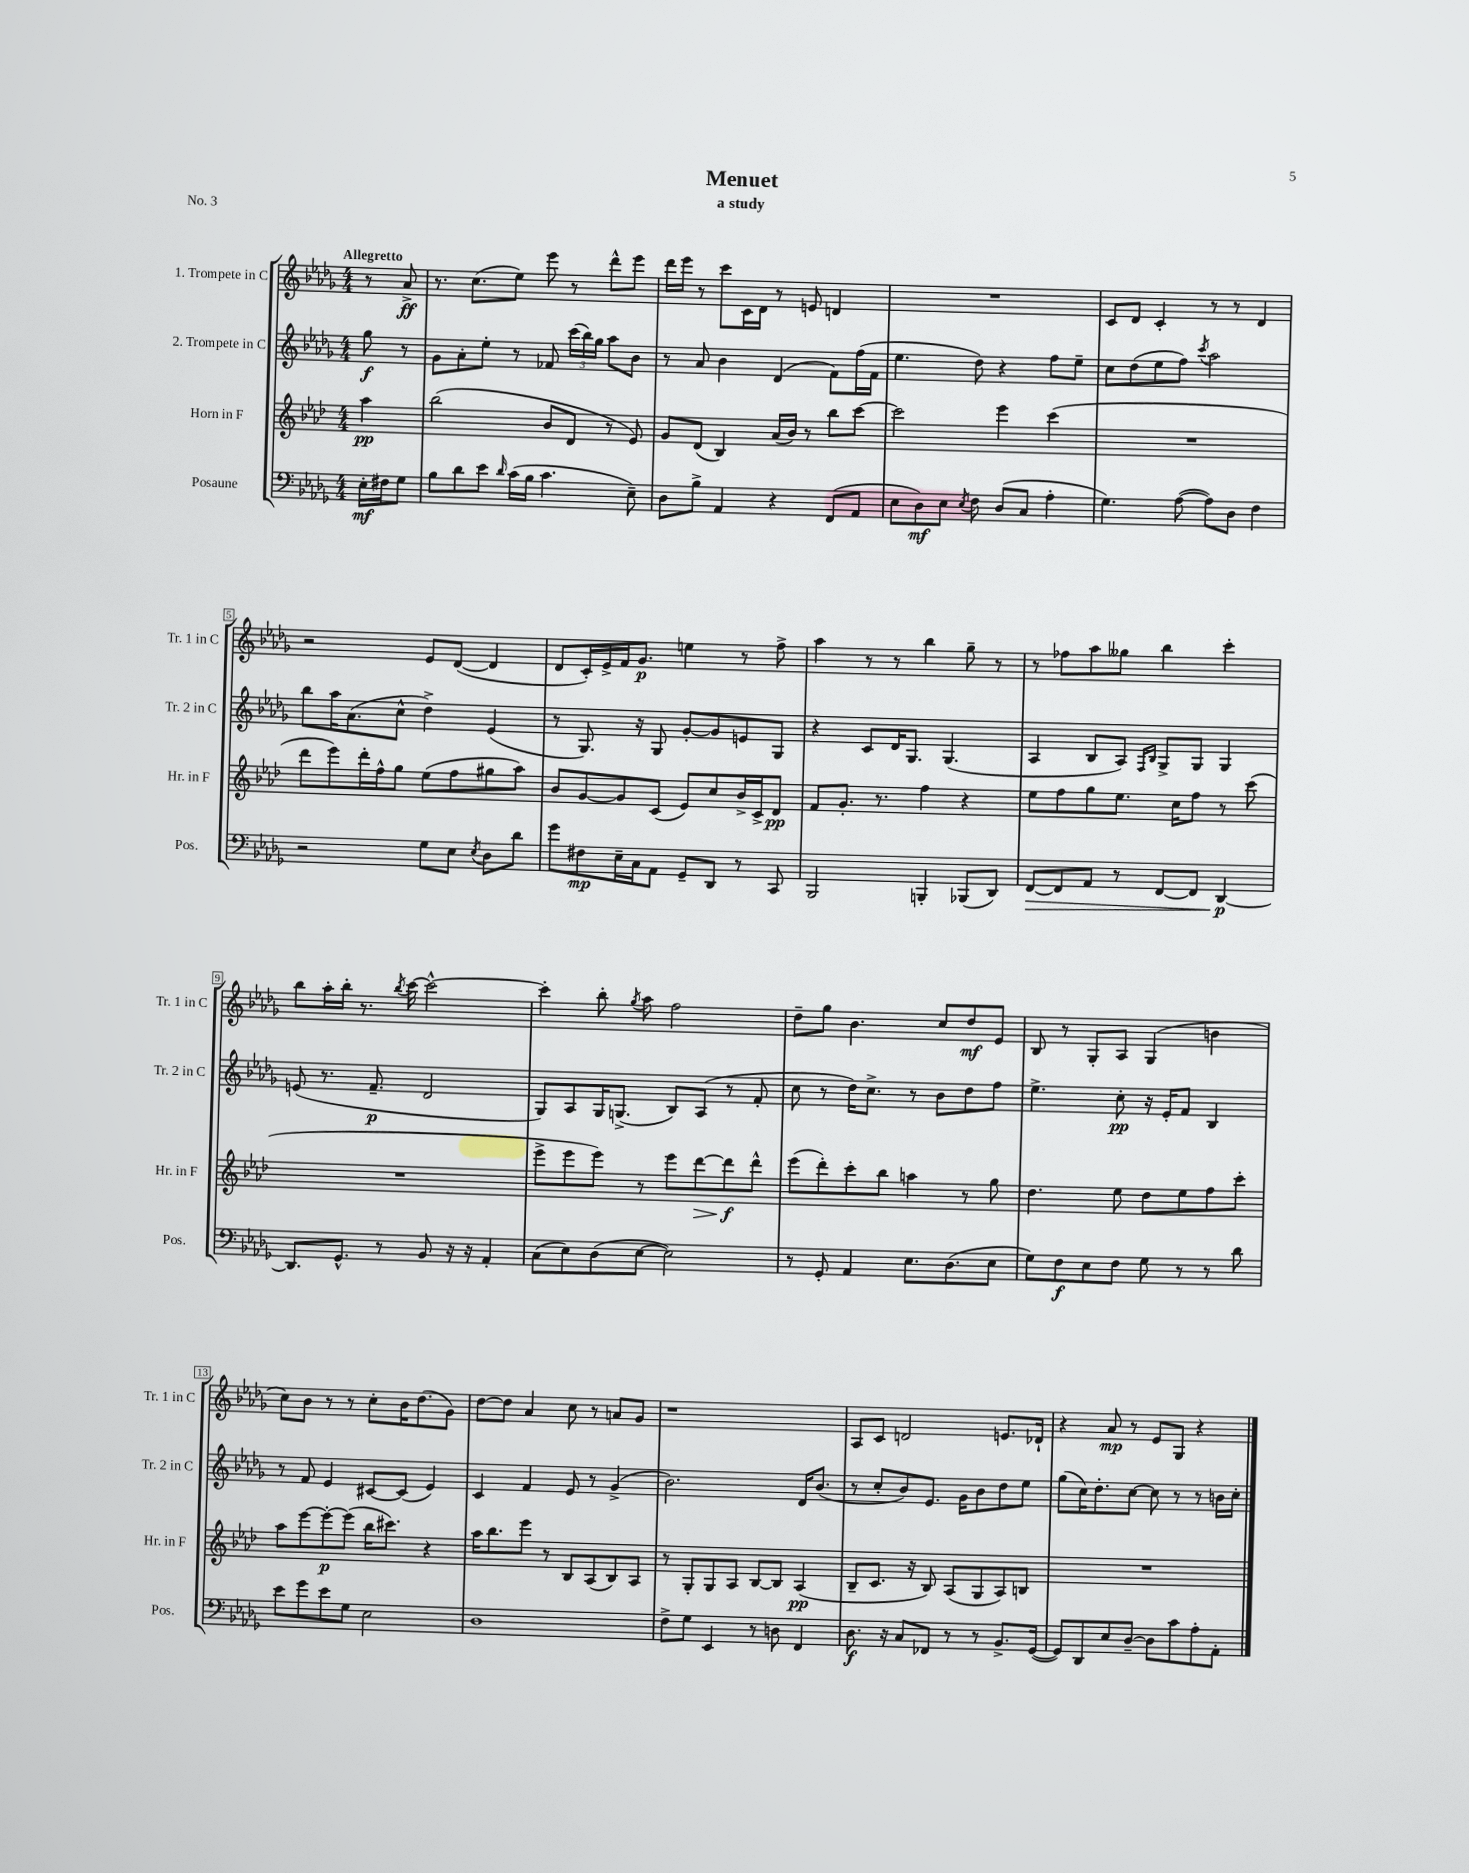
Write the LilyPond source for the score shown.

\header { title = "Menuet" subtitle = "a study" piece = "No. 3" }
<<
\new StaffGroup <<
\new Staff = "s0" \with { instrumentName = "1. Trompete in C" shortInstrumentName = "Tr. 1 in C" } {
    \clef treble \key des \major \numericTimeSignature \time 4/4 \partial 4 \tempo "Allegretto"
    \autoBeamOff r8 aes'8->\ff |
    r8. c''8.[( ees''8]) ees'''8 r8 des'''8[-^ ees'''8] |
    des'''16[ ees'''16] r8 c'''8[ c'16 des'16] r8 e'8 d'4 |
    R1 |
    c'8[ des'8] c'4-. r8 r8 des'4 |
    r2 ees'8[ des'8]~( des'4 |
    des'8[ c'16-.) ees'16-> f'16 ges'8.]\p e''4 r8 f''8-> |
    aes''4 r8 r8 bes''4 ges''8-- r8 |
    r8 fes''8[ aes''8 geses''8] bes''4 c'''4-. |
    bes''8[ aes''16-. bes''16]-. r8. \acciaccatura { bes''8 } c'''16~ c'''2~-^ |
    c'''4-. bes''8-. \acciaccatura { ges''8 } aes''8 f''2 |
    des''8[-- ges''8] bes'4. c''8[ des''8\mf ees'8] |
    bes8 r8 ges8[-. aes8] ges4( b'4 |
    c''8[) bes'8] r8 r8 c''8[-. bes'16 des''8.( ges'8]) |
    des''8[~ des''8] aes'4 c''8 r8 a'8[ ges'8] |
    r1 |
    aes8[ c'8] d'2 e'8.[ des'16]-! |
    r4 aes'8\mp r8 ees'8[ ges8] r4 \bar "|." |
}
\new Staff = "s1" \with { instrumentName = "2. Trompete in C" shortInstrumentName = "Tr. 2 in C" } {
    \clef treble \key des \major \numericTimeSignature \time 4/4 \partial 4
    \autoBeamOff ges''8\f r8 |
    ges'8[ aes'8-. ees''8]-. r8 fes'8 \tuplet 3/2 { c'''16[( bes''16) ges''16] } aes''8[ bes'8] |
    r8 aes'8 bes'4 des'4( f'8[) f''16( f'16] |
    ees''4. des''8) r4 f''8[ ees''8]-- |
    c''8[ des''8( ees''8 f''8]) \acciaccatura { c'''8 } aes''2 |
    bes''8[ aes''16 aes'8.( c''8]-^ des''4->) ees'4( |
    r8 ges8.) r16 ges8 ges'8[~-. ges'8 e'8 ges8] |
    r4 c'8[ des'16 ges8.] ges4.( |
    aes4 bes8[ aes8]) \grace { f16[ bes16] } ges8[-> ges8] ges4 |
    e'8( r8. f'8.--\p des'2 |
    ges8[) aes8 ges16 g8.]->( bes8[) aes8]( r8 f'8-. |
    c''8 r8 des''16[) c''8.]-> r8 bes'8[ des''8 f''8] |
    ees''4.-> c''8-.\pp r16 ees'16[-. f'8] bes4 |
    r8 f'8 ees'4 cis'8[~ cis'8]( ees'4) |
    c'4 f'4 ees'8 r8 ges'4->( |
    bes'2.) des'16[ bes'8.]( |
    r8 c''8[-. bes'8) ees'8.] ges'16[ bes'8 des''8 ees''8] |
    ges''8[( c''16) des''8.-. c''8]~ c''8 r8 r8 b'16[ c''16]-. \bar "|." |
}
\new Staff = "s2" \with { instrumentName = "Horn in F" shortInstrumentName = "Hr. in F" } {
    \clef treble \key aes \major \numericTimeSignature \time 4/4 \partial 4
    \autoBeamOff aes''4\pp |
    bes''2( bes'8[ des'8] r8 ees'8) |
    g'8[ des'8]( bes4) aes'16[( bes'16]) r8 bes''8[ c'''8]~ |
    c'''2 ees'''4 c'''4( |
    R1 |
    des'''8[ ees'''8) des'''16-. f''16-^ g''8] ees''8[( f''8 gis''8 aes''8]) |
    bes'8[ g'8~ g'8 c'8]( ees'8[) c''8 bes'16-> c'16-> des'8]\pp |
    f'8[ g'8.]-. r8. f''4 r4 |
    ees''8[ f''8 g''8 ees''8.] c''16[ f''8] r8 c'''8( |
    R1 |
    ees'''8[-> ees'''8 ees'''8]) r8 ees'''8[ des'''8~\> des'''8\f\! des'''8]-^ |
    ees'''8[( des'''8-.) c'''8-. bes''8] a''4 r8 g''8 |
    des''4. ees''8 des''8[ ees''8 f''8 c'''8]-. |
    aes''8[ ees'''8~ ees'''8~-.\p ees'''8]( bes''16[ cis'''8.]) r4 |
    aes''16[ bes''8. ees'''8] r8 bes8[ aes8( bes8) aes8] |
    r8 g8[-. g8 aes8] bes8[~ bes8] aes4\pp( |
    bes8[-- c'8.] r16 bes8) aes8[( g8 aes8) b8] |
    R1 \bar "|." |
}
\new Staff = "s3" \with { instrumentName = "Posaune" shortInstrumentName = "Pos." } {
    \clef bass \key des \major \numericTimeSignature \time 4/4 \partial 4
    \autoBeamOff ees16[-.\mf fis16 ges8] |
    bes8[ des'8 ees'8] \grace { des'16 } c'16[( bes16] c'4. ees8--) |
    des8[ bes8]-> aes,4 r4 f,8[( aes,8] |
    ees8[ des8\mf) ees8] \acciaccatura { ees8 } f8 des8[( c8] aes4-. |
    ges4.) aes8~( aes8[) des8] f4 |
    r2 ges8[ ees8] \acciaccatura { ees8 } des8[ des'8] |
    ges'8[ fis8\mp ees16-- c16 aes,8] ges,8[-- des,8] r8 c,8 |
    bes,,2 b,,4-. bes,,8[( des,8]) |
    f,8[~\> f,8 aes,8] r8 f,8[~ f,8] des,4~\p\! |
    des,8.[ ges,8.]-^ r8 bes,8 r16 r16 aes,4-. |
    c8[( ees8) des8( ees8]~ ees2) |
    r8 ges,8-. aes,4 ees8.[ des8.( ees8] |
    ges8[) f8\f ees8 f8] ges8 r8 r8 des'8 |
    ees'8[ ges'8 ees'8 ges8] ees2 |
    des1 |
    f8[-> ges8] ees,4 r8 d8 f,4 |
    des8.\f r16 c8[ fes,8] r8 r8 bes,8.[-> ges,16]~( |
    ges,8[) des,8 ees8 des8]~-- des8[ c'8 aes8-. aes,8]-. \bar "|." |
}
>>
>>
\layout { \context { \Score \override BarNumber.stencil = #(make-stencil-boxer 0.1 0.3 ly:text-interface::print) } }
